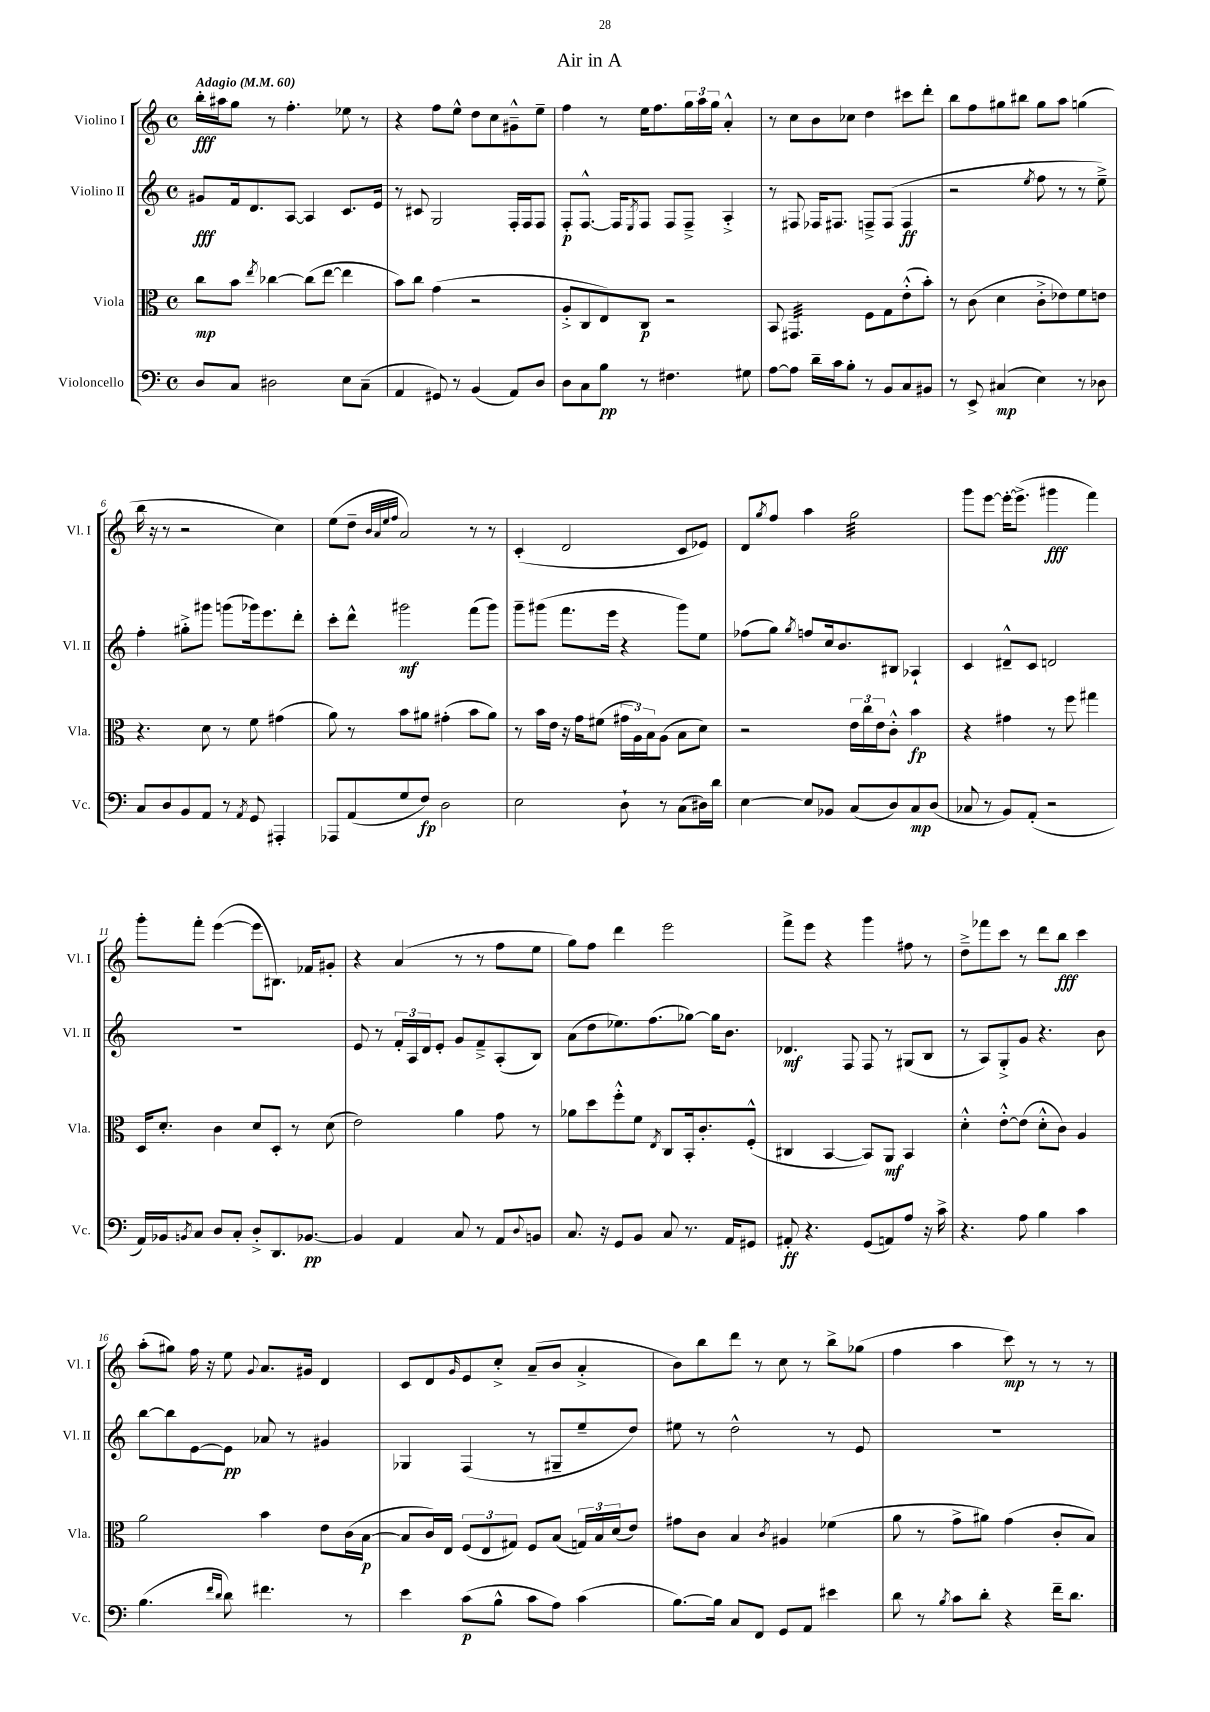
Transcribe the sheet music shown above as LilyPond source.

\header { title = "Air in A" }
<<
\new StaffGroup <<
\new Staff = "s0" \with { instrumentName = "Violino I" shortInstrumentName = "Vl. I" } {
    \clef treble \key c \major \defaultTimeSignature \time 4/4 \tempo "Adagio" 4 = 60
    b''16-.\fff ais''16 g''8 r8 f''4.-. ees''8 r8 |
    r4 f''8 e''8-^ d''8 c''8 gis'8---^ e''8-- |
    f''4 r8 e''16 f''8. \tuplet 3/2 { g''16 a''16 g''16 } a'4-.-^ |
    r8 c''8 b'8 ces''8 d''4 cis'''8 d'''8-. |
    b''8 f''8 gis''8 bis''8 gis''8 a''8 g''4( |
    b''16 r16 r8 r2 c''4) |
    e''8( d''8-- \grace { b'32 a'32 e''32 f''32 } a'2) r8 r8 |
    c'4-.( d'2 c'8 ees'8) |
    d'8 \acciaccatura { g''8 } f''8 a''4 g''2:32 |
    g'''8 e'''8~ e'''16~-. e'''8.->( gis'''4\fff f'''4) |
    g'''8-. f'''8-. e'''4~( e'''8 bis8.) fes'16 gis'8-. |
    r4 a'4( r8 r8 f''8 e''8 |
    g''8) f''8 d'''4 e'''2 |
    f'''8-> e'''8 r4 g'''4 fis''8 r8 |
    d''8---> fes'''8 c'''8 r8 d'''8 b''8\fff c'''4 |
    a''8-.( gis''8) f''16 r16 e''8 \appoggiatura { g'8 } a'8. gis'16 d'4 |
    c'8 d'8 \grace { g'16 } e'8 c''8-.-> a'8--( b'8 a'4-.-> |
    b'8) b''8 d'''8 r8 c''8 r8 b''8-> ges''8( |
    f''4 a''4 c'''8\mp) r8 r8 r8 \bar "|." |
}
\new Staff = "s1" \with { instrumentName = "Violino II" shortInstrumentName = "Vl. II" } {
    \clef treble \key c \major \defaultTimeSignature \time 4/4
    gis'8\fff f'16 d'8. a8~ a4 c'8. e'16 |
    r8 cis'8 g2 f16-. f16 f8 |
    f8-.\p f8.~-^ f16 \acciaccatura { e8 } f8 f8 f8---> a4-.-> |
    r8 fis8 fes16 fis8. f8---> f8( f4\ff |
    r2 \acciaccatura { e''8 } f''8 r8 r8 e''8--->) |
    f''4-. gis''8-.-> gis'''8 g'''8( ges'''16) e'''8. d'''8-. |
    c'''8-. d'''8-^ gis'''2\mf f'''8( gis'''8) |
    g'''8-- gis'''8( f'''8. e'''16 r4 gis'''8) e''8 |
    fes''8( g''8) \acciaccatura { g''8 } f''8 c''16 b'8. bis8 aes4-! |
    c'4 dis'8---^ c'8 d'2 |
    R1 |
    e'8 r8 \tuplet 3/2 { f'16-. a16 d'16 } e'8-. g'8 f'8---> a8-.( b8) |
    a'8( d''8 ees''8.) f''8.( ges''8~) ges''16 b'8. |
    des'4.\mf f8 f8 r8 gis8( b8 |
    r8 a8) g8-.-> g'8 r4. b'8 |
    b''8~ b''8 e'8~ e'8\pp aes'8 r8 gis'4 |
    ges4 f4( r8 gis8-- e''8-- d''8) |
    eis''8 r8 d''2-^ r8 e'8 |
    R1 \bar "|." |
}
\new Staff = "s2" \with { instrumentName = "Viola" shortInstrumentName = "Vla." } {
    \clef alto \key c \major \defaultTimeSignature \time 4/4
    c''8\mp b'8 \acciaccatura { e''8 } ces''4~ ces''8( e''8~ e''4 |
    b'8) c''8 g'4( r2 |
    a8-.-> c8 e8) c8\p r2 |
    b,8 gis,4.:32 f8 g8 e'8-.-^( b'8-.) |
    r8 c'8( d'4 c'8-.-> ees'8) f'8 e'8 |
    r4. d'8 r8 f'8 gis'4( |
    a'8) r8 b'8 ais'8 gis'4-.( b'8 ais'8) |
    r8 b'16 e'16 r16 g'16 fis'8( \tuplet 3/2 { gis'16 a16) b16 } a8( b8 d'8) |
    r2 \tuplet 3/2 { e'16 c''16 e'16 } c'8-.-^ b'4\fp |
    r4 gis'4 r8 f''8 gis''4 |
    d16 d'8.-. c'4 d'8 d8-. r8 d'8( |
    e'2) a'4 g'8 r8 |
    aes'8 d''8 f''8-.-^ f'8 \acciaccatura { e8 } c8 b,16-. c'8.-. f8-.-^( |
    cis4 b,4~ b,8) a,8\mf b,4 |
    d'4-.-^ e'8~-.-^ e'8( d'8-.-^ c'8) a4 |
    a'2 b'4 e'8 c'16( b16~\p |
    b8 c'16) e16 \tuplet 3/2 { f8( e8 gis8) } f8 b8( \tuplet 3/2 { g16) b16 d'16( } e'8) |
    gis'8 c'8 b4 \acciaccatura { c'8 } ais4 fes'4( |
    a'8 r8 g'8-> ais'8) g'4( c'8-. b8) \bar "|." |
}
\new Staff = "s3" \with { instrumentName = "Violoncello" shortInstrumentName = "Vc." } {
    \clef bass \key c \major \defaultTimeSignature \time 4/4
    d8 c8 dis2 e8 c8--( |
    a,4 gis,8) r8 b,4( a,8) d8 |
    d8 c8 b8\pp r8 fis4. gis8 |
    a8~ a8 d'16-- c'16 b8-. r8 b,8 c8 bis,8 |
    r8 e,8-> cis4\mp( e4) r8 des8 |
    c8 d8 b,8 a,8 r8 \acciaccatura { a,8 } g,8 ais,,4-. |
    aes,,8 a,8( g8 f8\fp) d2 |
    e2 d8-! r8 c8( dis16) d'16 |
    e4~ e8 bes,8 c8( d8) c8\mp d8( |
    ces8 r8 b,8) a,8-.( r2 |
    a,16) bes,16 \acciaccatura { b,8 } c8 d8 c8-. d8-.-> d,8. bes,8.~\pp |
    bes,4 a,4 c8 r8 a,8 \appoggiatura { d8 } b,8 |
    c8. r16 g,8 b,8 c8 r8. a,16 gis,8 |
    ais,8-.\ff r4. g,8( a,8) a8 r16 c'16-> |
    r4. a8 b4 c'4 |
    b4.( \grace { f'16 d'16 } d'8) fis'4. r8 |
    e'4 c'8\p( b8-^ c'8 a8) c'4( |
    b8.~) b16 c8 f,8 g,8 a,8 eis'4 |
    d'8 r8 \acciaccatura { b8 } c'8 d'8-. r4 f'16-- d'8. \bar "|." |
}
>>
>>
